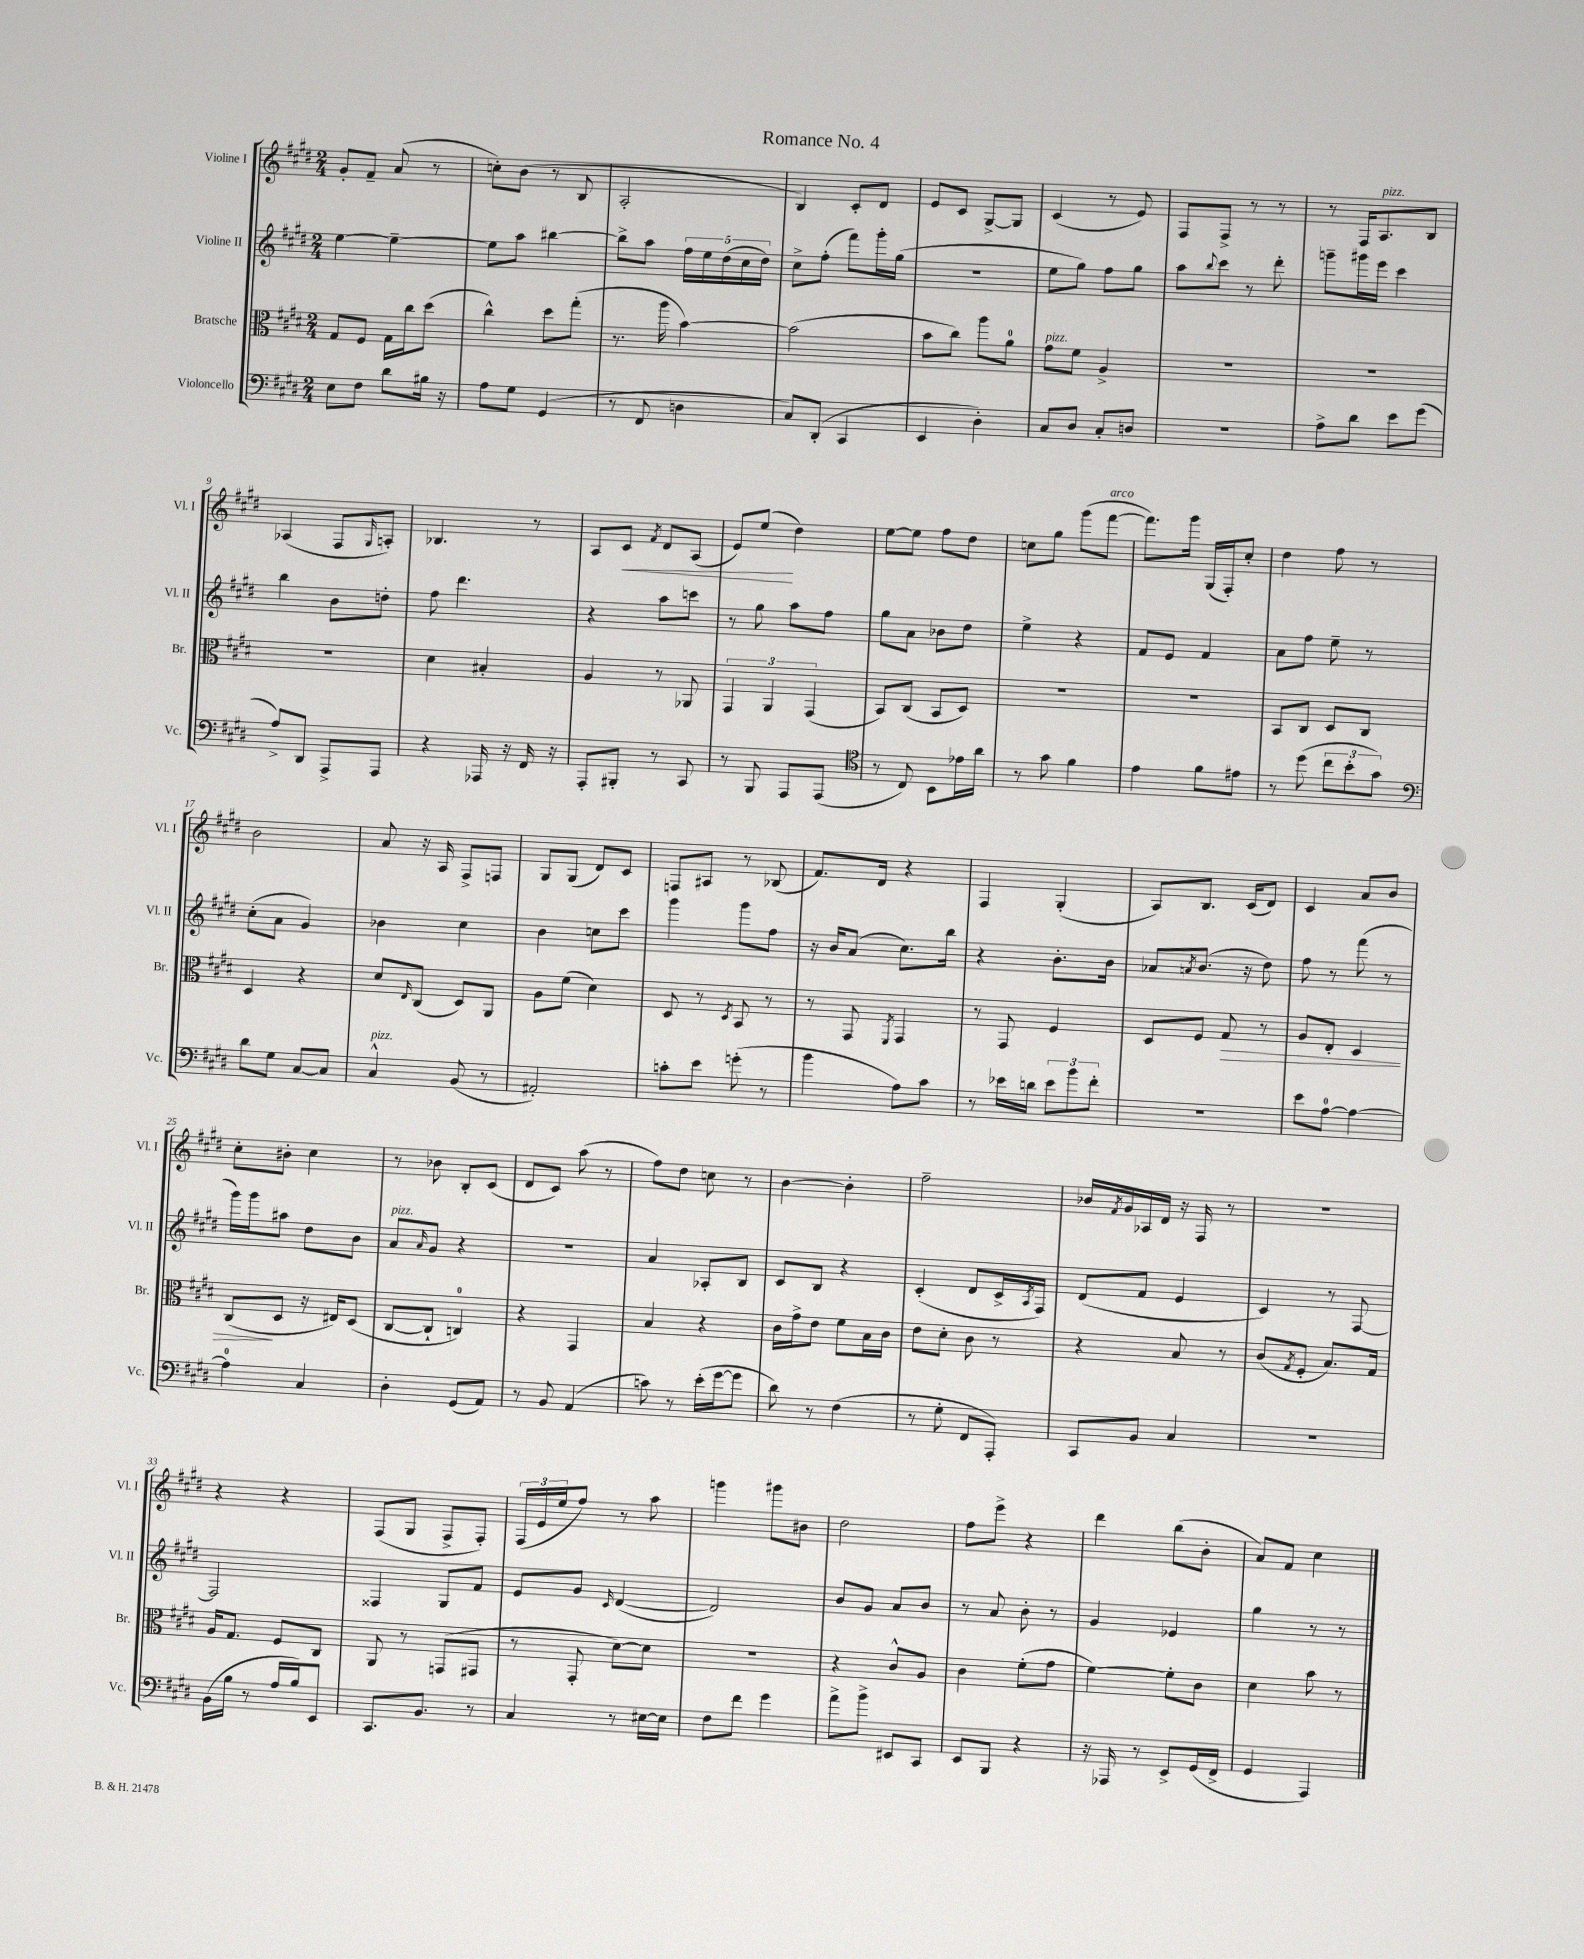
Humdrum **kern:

**kern	**kern	**kern	**kern
*staff4	*staff3	*staff2	*staff1
*clefF4	*clefC3	*clefG2	*clefG2
*k[f#c#g#d#]	*k[f#c#g#d#]	*k[f#c#g#d#]	*k[f#c#g#d#]
*M2/4	*M2/4	*M2/4	*M2/4
8E	8G#	[4ee	8g#'
8F#	8F#	.	8f#~
8d#	16G#	4ee~_	(8a
.	16cc#	.	.
16B#	(8dd#	.	8r
16r	.	.	.
=	=	=	=
8A	4cc#^^)	8ee]	8cc')
8G#	.	8aa	(8b
(4GG#	8dd#	[4bb#	8r
.	(8gg#'	.	8B
=	=	=	=
8r	8.r	8bb#^]	2A'
8FF#	.	8aa	.
.	16aa	.	.
4D	[4b)	20ff#	.
.	.	20ee	.
.	.	(20dd#	.
.	.	20cc#	.
.	.	20dd#)	.
=	=	=	=
8C#)	(2b]	8cc#^	4B)
(8DD#'	.	(8ff#'	.
4CC#	.	8fff#)	8c#'
.	.	16ggg#'	8d#
.	.	(16gg#	.
=	=	=	=
4EE	8b	2r	8e
.	8cc#)	.	8c#
4D#')	8aa	.	[8G#^
.	8a	.	8G#]
=	=	=	=
8C#	8g#	8ee	(4c#
8D#	8f#	8gg#)	.
8C#'	4A^	8ff#	8r
8D	.	8gg#	8e)
=	=	=	=
2r	2r	8aa	8F#
.	.	8qqbb	.
.	.	8ccc#	8F#^
.	.	8r	8r
.	.	8ddd#'	8r
=	=	=	=
8A^	2r	8ggg~	8r
8d#	.	16ggg#	16F#
.	.	16eee	8.A
8e	.	4ccc#	.
(8g#	.	.	8B
=	=	=	=
8A^)	2r	4bb	(4A-
8DD#	.	.	.
8AAA^	.	8b	8F#
.	.	.	16qqG#
8AAA	.	8dd'	8A')
=	=	=	=
4r	4d#	8ff#	4.B-
.	.	4.ddd#	.
16AAA-	4B#'	.	.
16r	.	.	.
16FF#	.	.	8r
16r	.	.	.
=	=	=	=
8AAA'	4A	4r	8A
8BBB#'	.	.	8c#
.	.	.	8qf#
8r	8r	8aa	8d#
8CC#	8AA-	8ccc	(8A
=	=	=	=
8r	6GG#	8r	8e)
8BBB	.	8gg#	(8ee
.	6AA	.	.
8AAA	.	8aa	4dd#)
.	(6GG#	.	.
(8AAA	.	8ff#	.
=	=	=	=
*clefC4	*	*	*
8r	8BB)	8gg#	[8ee
8C#)	(8C#	8a	8ee]
8BB	8BB	8b-	8ff#
16e-	8D#)	8dd#	8dd#
16a	.	.	.
=	=	=	=
8r	2r	4ee^	8cc
8g#	.	.	8gg#
4f#	.	4r	(8ggg#
.	.	.	[8fff#
=	=	=	=
4e	2r	8f#	8.fff#])
.	.	8e	.
.	.	.	16ggg#
8f#	.	4f#	(16G#
.	.	.	16F#')
8e#	.	.	8cc#'
=	=	=	=
8r	8BB	8a	4dd#
(8dd#	8C#	8ff#	.
12cc#	8D#	8ee~	8ff#
12b'	.	.	.
.	8C#	8r	8r
12g#)	.	.	.
=	=	=	=
*clefF4	*	*	*
8d#	4D#	(8cc#'	2b
8G#	.	8a	.
[8C#	4r	4g#)	.
8C#]	.	.	.
=	=	=	=
4C#^^	8d#	4b-	8a
.	16qqE	.	.
.	(8C#	.	16r
.	.	.	16A
(8BB	8D#)	4cc#	8F#^
8r	8AA	.	8F
=	=	=	=
2AA#')	8A	4b	8G#
.	(8f#	.	(8G#
.	4d#)	8cc	8d#)
.	.	8ccc#	8c#
=	=	=	=
8c'	8D#	4ggg#	8F
8e	8r	.	8A#
.	8qD#	.	.
(8g'	8BB	8ggg#	8r
8r	8r	8ff#	(8B-
=	=	=	=
4b	8r	16r	8.f#)
.	.	16b	.
.	8GG#	(8a	.
.	.	.	16d#
.	8qFF#	.	.
8A)	4GG#	8.cc#)	4r
8c#	.	.	.
.	.	16bb	.
=	=	=	=
8r	8r	4r	4F#
16e-	8GG#	.	.
16d	.	.	.
12e-	4F#	8.b'	(4G#'
12b	.	.	.
12f#'	.	.	.
.	.	16b	.
=	=	=	=
2r	8D#	8a-	8A)
.	.	8qa	.
.	8F#	(8.b	8.B
.	8G#	.	.
.	.	16r	(16c#
.	8r	8dd#)	8d#)
=	=	=	=
8e	8A	8ff#	4c#
[8A	8E'	8r	.
4A_	4D#	(8fff#	8a
.	.	8r	8b
=	=	=	=
4A]	(8C#	16ggg#)	8cc#'
.	.	16ggg#	.
.	8D#	8aa#	8b#'
4C#	16r	8dd#	4cc#
.	16E#)	.	.
.	(8D#	8b	.
=	=	=	=
4D#'	[8C#	8a	8r
.	.	16qqa	.
.	8C#`]	8g#	8b-
(8GG#	4C)	4r	8B'
8AA)	.	.	(8c#
=	=	=	=
8r	4r	2r	8d#
8BB	.	.	8c#)
(4AA	4GG#	.	(8aa
.	.	.	8r
=	=	=	=
8c)	4B	4a	8ff#)
8r	.	.	8dd#
(16e'	4r	8A-'	8cc
[16g#	.	.	.
8g#]	.	8B	8r
=	=	=	=
8d#)	16c#	8c#	[4b
.	16g#^	.	.
8r	8e	8B	.
(4F#	8f#	4r	4b']
.	16B	.	.
.	16c#	.	.
=	=	=	=
8r	8e	(4c#'	2ff#~
8G#'	8d#'	.	.
8FF#	8c#	8d#	.
8AAA')	8r	16c#^	.
.	.	8qA	.
.	.	16F#)	.
=	=	=	=
8CC#	4r	(8d#	16b-
.	.	.	8qf#
.	.	.	16g#
8BB	.	8f#	16A-
.	.	.	16d#
4C#	8B	4e	16r
.	.	.	16F#
.	8r	.	8r
=	=	=	=
2r	(8c#	4c#)	2r
.	8qG#	.	.
.	8F#'	.	.
.	8.B)	8r	.
.	.	[8F#	.
.	16G#	.	.
=	=	=	=
(16BB	16A	2F#]	4r
16B	8.G#	.	.
8r	.	.	.
16A	8F#	.	4r
16B)	.	.	.
8EE	8C#	.	.
=	=	=	=
8.CC#	8AA	4F##	(8F#
.	8r	.	8G#
8.BB	.	.	.
.	(8GG	8G#	8F#^
8r	8GG#	8f#	8F#')
=	=	=	=
4C#	8r	8e	(24F#
.	.	.	24e
.	.	.	24ee
.	8GG#'	8g#	8ff#)
.	.	16qqc#	.
8r	[8d#)	([4d#	8r
[16E#	8d#]	.	8aa
16E#]	.	.	.
=	=	=	=
8F#	2r	2d#])	4ggg
8f#	.	.	.
4g#	.	.	8ggg#
.	.	.	8b#
=	=	=	=
8a^	4r	8b	2dd#
8b^	.	8g#	.
8EE#	8c#^^	8a	.
8CC#	8A	8b	.
=	=	=	=
8EE	4c#	8r	8ff#
8BBB	.	8a	8eee^
4r	(8f#'	8b'	4r
.	8g#	8r	.
=	=	=	=
16r	[4f#)	4g#	4ddd#
16AAA-	.	.	.
8r	.	.	.
8EE^	8f#']	4e-	(8bb
(16GG#	8c#	.	8b'
16FF#^	.	.	.
=	=	=	=
4GG#	4d#	4gg#	8a)
.	.	.	8f#
4AAA)	8b	8r	4cc#
.	8r	8r	.
==	==	==	==
*-	*-	*-	*-
